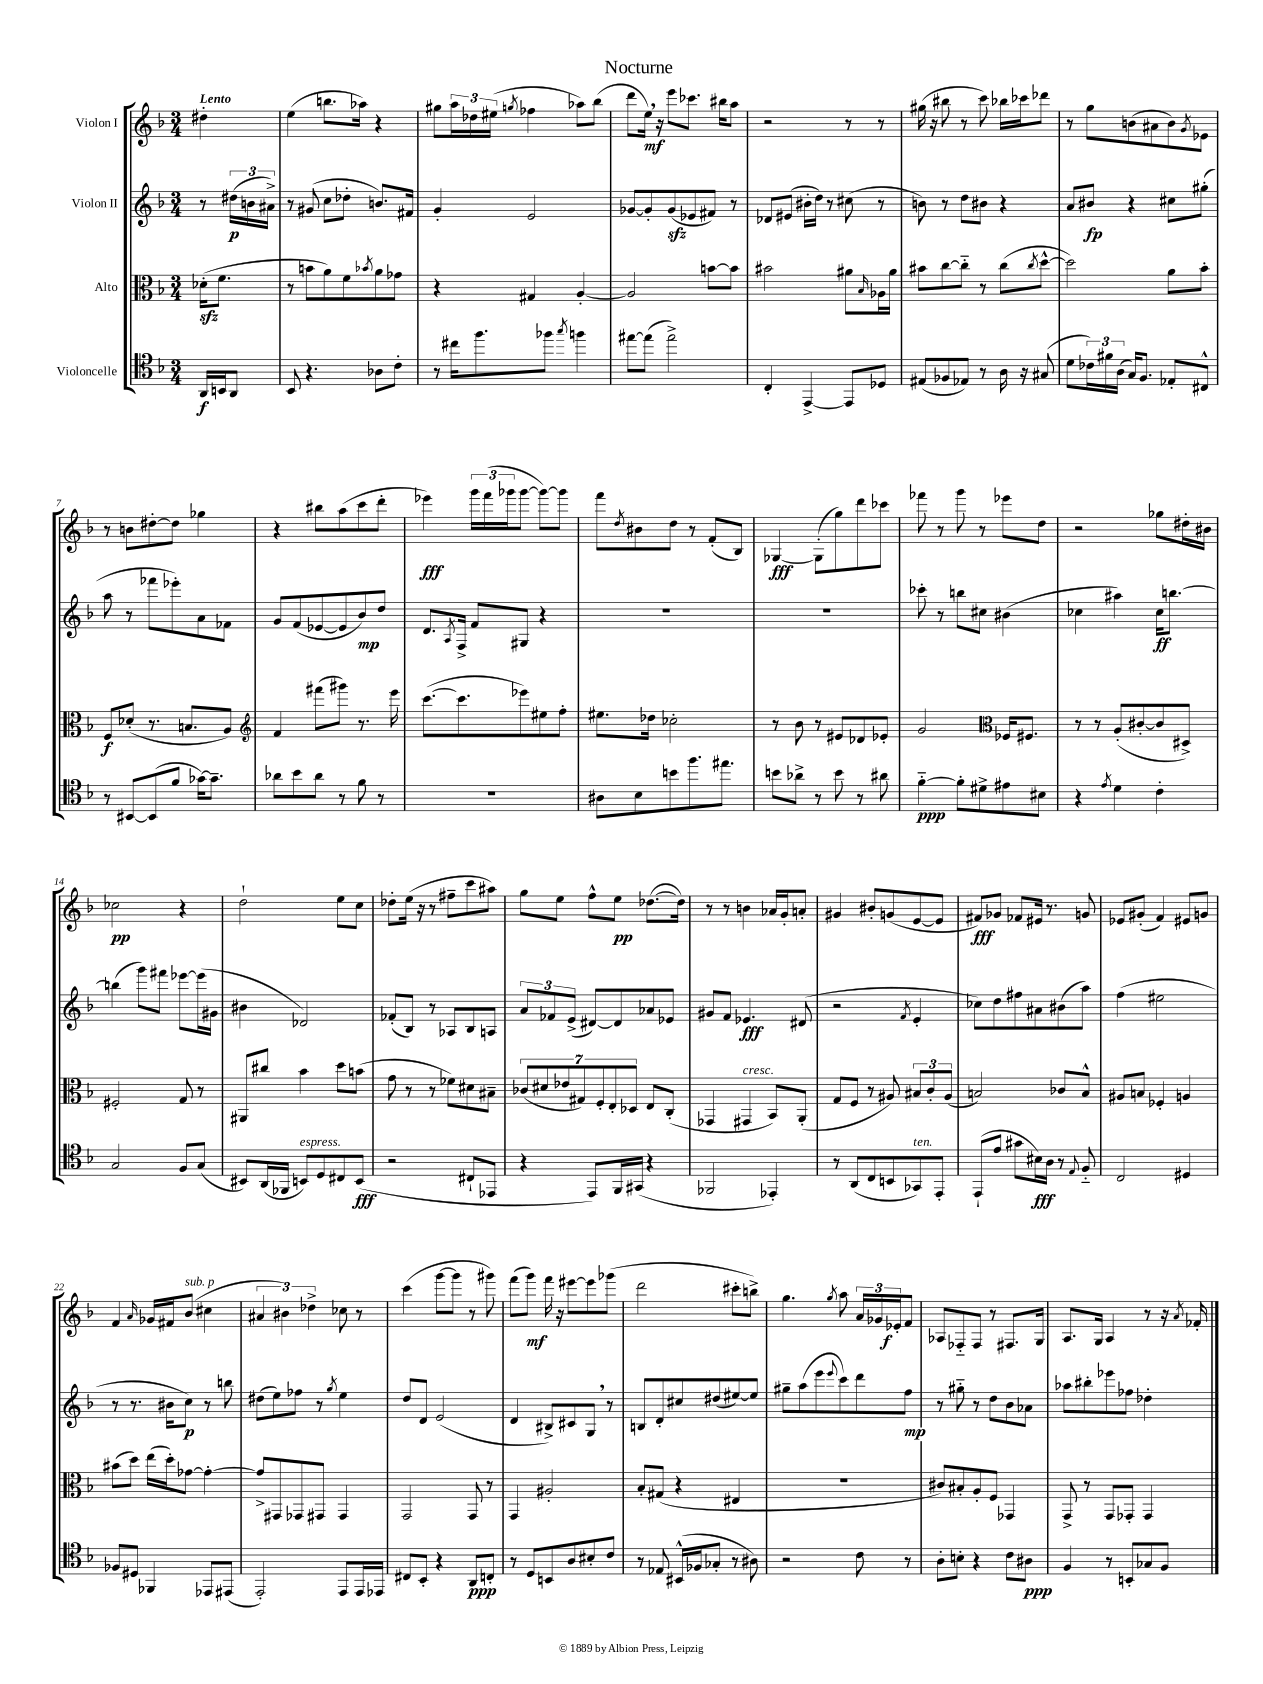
\header { title = "Nocturne" }
<<
\new StaffGroup <<
\new Staff = "s0" \with { instrumentName = "Violon I" } {
    \clef treble \key f \major \numericTimeSignature \time 3/4 \partial 4 \tempo "Lento"
    dis''4-. |
    e''4( b''8. aes''16) r4 |
    gis''8 \tuplet 3/2 { a''16 des''16 eis''16( } \acciaccatura { g''8 } fes''4 aes''8) bes''8( |
    d'''8 e''16\mf) \breathe r16 e'''8 ces'''8. bis''16 a''8 |
    r2 r8 r8 |
    gis''16( r16 bis''8 r8 c'''8) bes''16 ces'''16 des'''8 |
    r8 g''8 b'8( ais'8 b'8) \acciaccatura { g'8 } ees'8 |
    r8 b'8 dis''8~-. dis''8 ges''4 |
    r4 bis''8 a''8( c'''8 d'''8-. |
    ees'''4\fff) \tuplet 3/2 { g'''16 f'''16( ges'''16 } ges'''8~ ges'''8~) ges'''8 |
    f'''8 \acciaccatura { d''8 } bis'8 d''8 r8 f'8-.( bes8) |
    ges4~\fff ges8-.( g''8) d'''8 ces'''8 |
    fes'''8 r8 g'''8 r8 ees'''8 d''8 |
    r2 ges''8 dis''16-. bis'16 |
    ces''2\pp r4 |
    d''2-! e''8 c''8 |
    des''8-. e''16( r16 r8 fis''8-- c'''8 ais''8) |
    g''8 e''8 f''8-^ e''8\pp des''8.~( des''16) |
    r8 r8 b'4 aes'16 g'16-. a'8-. |
    gis'4 bis'8-. g'8( e'8~ e'8 |
    fis'8\fff) ges'8 fes'8 eis'16 r8. g'8 |
    ees'8 gis'8-.( f'4) eis'8 g'8 |
    f'4 \grace { a'16 } ges'16 fis'16 bes'8^\markup { \italic "sub. p" }( cis''4 |
    \tuplet 3/2 { ais'4 bis'4) des''4-> } ces''8 r8 |
    c'''4( g'''8~ g'''8 r8 gis'''8) |
    f'''8( g'''8\mf) f'''16 r16 eis'''8~ eis'''8 ges'''8( |
    d'''2 cis'''8-. b''8->) |
    g''4. \acciaccatura { g''8 } a''8 \tuplet 3/2 { a'16 ges'16 ees'16-.\f } f'8 |
    aes8 fes8-_ fes8 r8 fis8. g16 |
    a8. g16 a4 r8 r16 \acciaccatura { a'8 } fes'16-. \bar "|." |
}
\new Staff = "s1" \with { instrumentName = "Violon II" } {
    \clef treble \key f \major \numericTimeSignature \time 3/4 \partial 4
    r8 \tuplet 3/2 { dis''16\p( b'16 ais'16->) } |
    r8 gis'8( c''8 des''8-. b'8.) fis'16 |
    g'4-. e'2 |
    ges'8~ ges'8-. ges'8\sfz( ees'8 fis'8) r8 |
    des'8 eis'8( bis'16-. d''16) r8 cis''8( r8 |
    b'8) r8 d''8 bis'8 r4 |
    a'8 bis'8\fp r4 cis''8 gis''8-.( |
    a''8 r8 fes'''8 ees'''8-.) a'8 fes'8 |
    g'8 f'8( ees'8~ ees'8 bes'8\mp) d''8 |
    d'8. \acciaccatura { a8 } f16-> f'8 gis8 r4 |
    R2. |
    R2. |
    ces'''8-. r8 b''8 cis''8 bis'4( |
    ces''4 ais''4) ces''16\ff b''8.~ |
    b''4( g'''8) fis'''8 ees'''8~ ees'''16( gis'16 |
    bis'4 des'2) |
    fes'8-.( bes8) r8 aes8 bes8 a8 |
    \tuplet 3/2 { a'8 fes'8 e'8->( } dis'8~) dis'8 aes'8 ees'8 |
    gis'8 f'8 ees'4.\fff dis'8( |
    r2 \acciaccatura { f'8 } e'4-. |
    ces''8) d''8 fis''8 ais'8 bis'8( a''8) |
    f''4( eis''2 |
    r8 r8. bis'16 c''8\p) r8 b''8 |
    dis''8( e''8) fes''8 r8 \acciaccatura { g''8 } e''4 |
    d''8 d'8 e'2( |
    d'4 bis8->) cis'8 g8 \breathe r8 |
    b8 d'8-. cis''8 dis''8( eis''8~) eis''8 |
    gis''8-- a''8( e'''8 \appoggiatura { e'''8 } c'''8) d'''8 f''8\mp |
    r8 gis''8-_ r8 d''8 bes'8 aes'8 |
    aes''8 bis''8-. ees'''8 fes''8 des''4-. \bar "|." |
}
\new Staff = "s2" \with { instrumentName = "Alto" } {
    \clef alto \key f \major \numericTimeSignature \time 3/4 \partial 4
    des'16-.\sfz( f'8. |
    r8 b'8 a'8) f'8 \acciaccatura { bes'8 } a'8 ges'8 |
    r4 gis4 a4~-. |
    a2 b'8~ b'8 |
    bis'2 ais'8 \grace { bes16 } aes16 ais'16 |
    bis'8 c''8~ c''8-_ r8 c''8( \acciaccatura { c''8 } d''8~-^ |
    d''2) a'8 bes'8-. |
    f8\f des'8-.( r8. b8. a8) |
    \clef treble f'4 fis'''8( gis'''8) r8. e'''16 |
    c'''8.~( c'''8. ees'''8) eis''8 f''8-. |
    eis''8. des''16 ces''2-. |
    r8 bes'8 r8 eis'8 des'8 ees'8-. |
    g'2 \clef alto fes16 fis8. |
    r8 r8 a8-.( cis'8~-. cis'8 dis8->) |
    fis2-. g8 r8 |
    ais,8 cis''8 bes'4 d''8 b'8( |
    g'8 r8 r8 fes'8) dis'8 bis8-- |
    \tuplet 7/4 { ces'8( dis'8 ees'8 gis8) f8-. e8-. des8 } e8 c8-.( |
    ges,4 gis,4^\markup { \italic "cresc." } bes,8) a,8-.( |
    g8 f8 r8 ais8) \tuplet 3/2 { bis8 c'8-. ais8( } |
    b2) ces'8 b8-^ |
    ais8 b8 fes4-. a4 |
    bis'8( d''8) e''16( d''16-.) ges'8~ ges'4~-. |
    ges'8-> gis,8 ges,8 gis,8 gis,4 |
    g,2 g,8 r8 |
    g,4 ais2-. |
    bes8-. gis8( r4 eis4 |
    R2. |
    cis'8) bis8-. a8-. f8 ges,4 |
    g,8-> r8 g,8 ges,8-. ges,4 \bar "|." |
}
\new Staff = "s3" \with { instrumentName = "Violoncelle" } {
    \clef tenor \key f \major \numericTimeSignature \time 3/4 \partial 4
    a,16\f b,16 a,8 |
    bes,8 r4. aes8 c'8-. |
    r8 cis''16 f''8. fes''8 \acciaccatura { g''8 } f''4 |
    eis''8~ eis''8( eis''2->) |
    c4-. e,4~-> e,8 des8 |
    eis8( fes8 ees8) r8 a16 r16 gis8( |
    d'8 \tuplet 3/2 { ces'16) fis'16 a16( } g16) f8. ees8-. cis8-^ |
    r8 bis,8~ bis,8( f'8 ges'16~) ges'8.-- |
    aes'8 bes'8 aes'8 r8 f'8 r8 |
    R2. |
    ais8 bes8 b'8 f''8. eis''8. |
    b'8 aes'8-> r8 b'8 r8 ais'8 |
    f'4~-_\ppp f'8-. dis'8-> eis'8 bis8 |
    r4 \acciaccatura { e'8 } d'4 c'4-. |
    g2 f8 g8( |
    bis,8) a,16( fes,16 b,8^\markup { \italic "espress." }) d8 cis8 b,8\fff( |
    r2 cis8-! ees,8 |
    r4 e,8) f,16 gis,16( r4 |
    fes,2 ees,4-.) |
    r8 a,8( c8 b,8 ges,8^\markup { \italic "ten." }) e,8-. |
    e,8-!( e'8 gis'8 bis16\fff) a16 r8 \appoggiatura { e8 } f8-_ |
    c2 dis4 |
    fes8 dis8 fes,4 ees,8 eis,8( |
    e,2-.) e,8 e,16 ees,16 |
    cis8 bes,8-. r4 a,8\ppp c8-. |
    r8 d8 b,8 a8 bis8-. c'8 |
    r8 ees8 bis,16-^( fes16 ges8-. r8 ais8) |
    r2 c'8 r8 |
    a8-. b8-. r4 c'8 ais8\ppp |
    f4 r8 b,8-. ges8 f8 \bar "|." |
}
>>
>>
